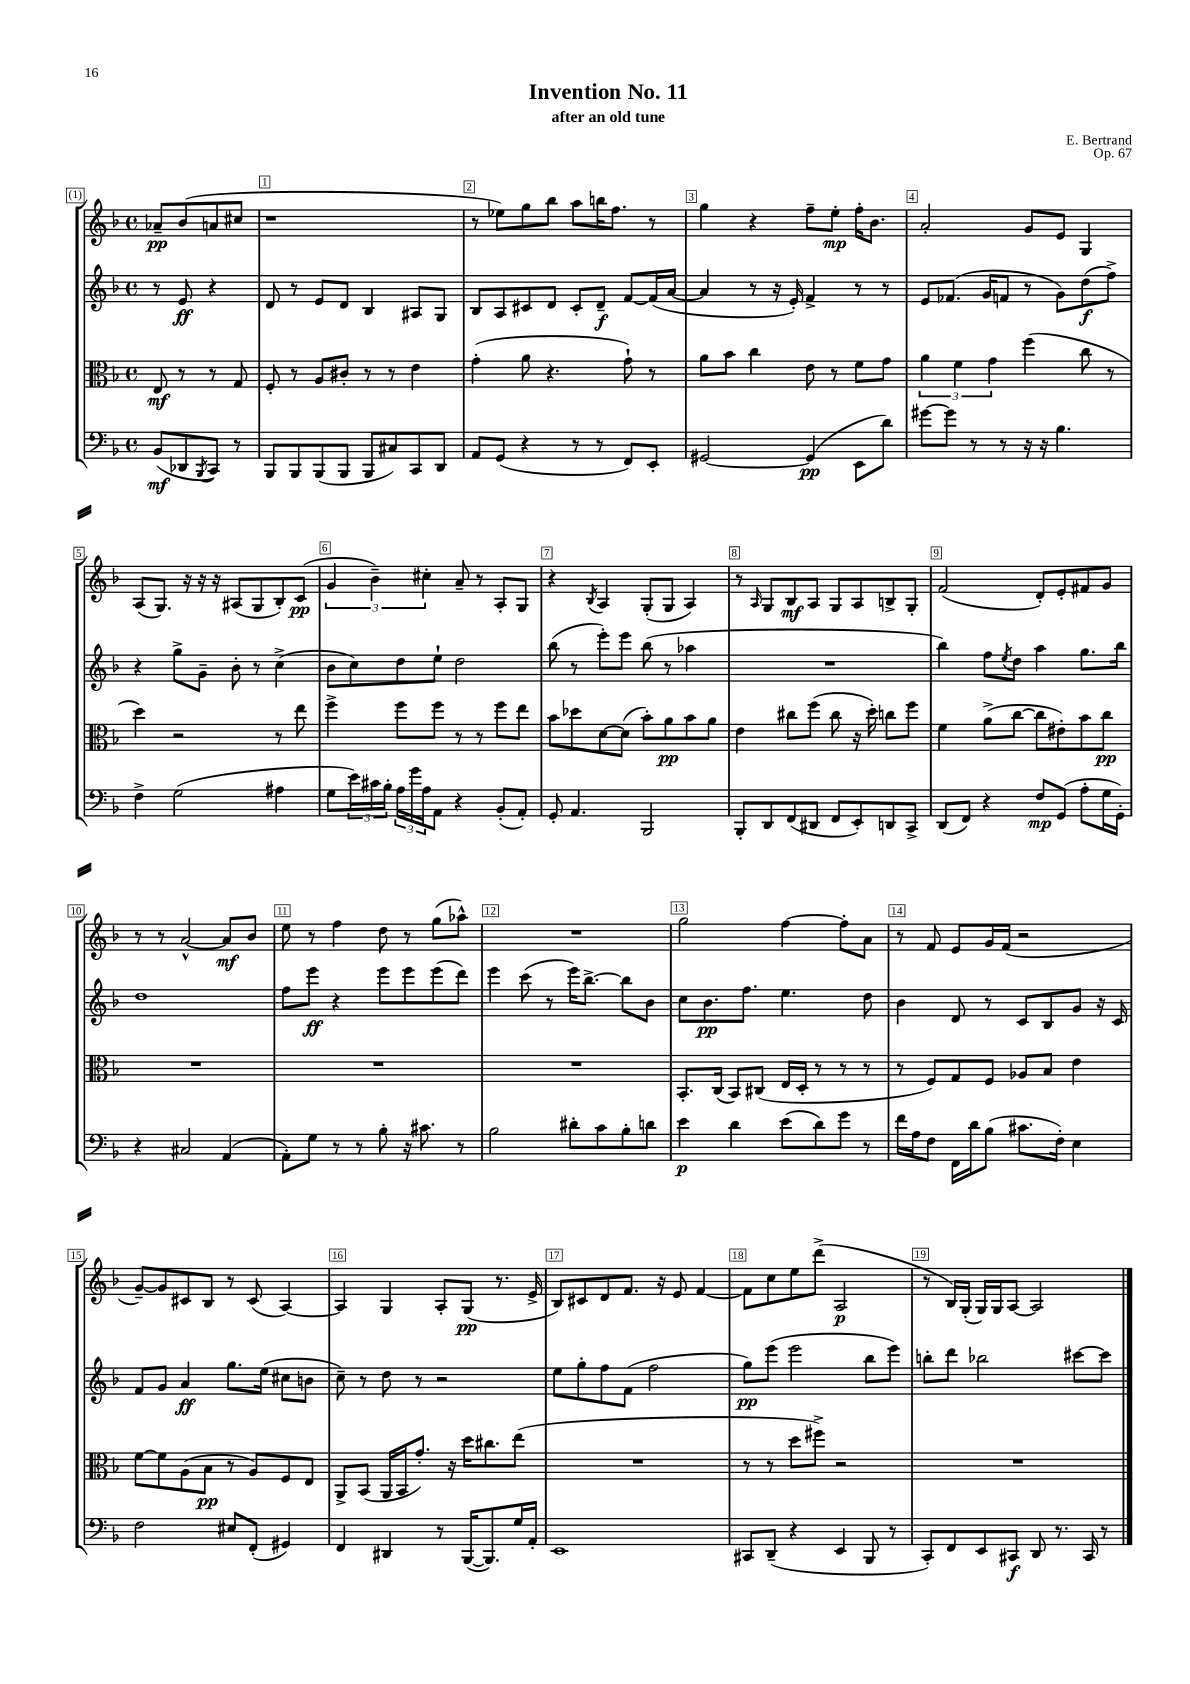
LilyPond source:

\header { title = "Invention No. 11" composer = "E. Bertrand" subtitle = "after an old tune" opus = "Op. 67" }
<<
\new StaffGroup <<
\new Staff = "s0" {
    \clef treble \key f \major \defaultTimeSignature \time 4/4 \partial 2
    aes'8--\pp bes'8( a'8 cis''8 |
    r1 |
    r8 ees''8) g''8 bes''8 a''8 b''16 f''8. r8 |
    g''4 r4 f''8-- e''8-.\mp f''16-. bes'8. |
    a'2-. g'8 e'8 g4 |
    a8( g8.) r16 r16 r16 ais8( g8 bes8-.) c'8\pp( |
    \tuplet 3/2 { g'4 bes'4--) cis''4-. } a'8-- r8 a8-. g8 |
    r4 \acciaccatura { bes8 } a4 g8-.( g8 a4) |
    r8 \grace { a16 } g8 bes8\mf a8 g8 a8 b8-> g8-. |
    f'2( d'8-.) e'8-. fis'8 g'8 |
    r8 r8 a'2~-^ a'8\mf bes'8 |
    e''8 r8 f''4 d''8 r8 g''8( aes''8-^) |
    R1 |
    g''2 f''4~ f''8-. a'8 |
    r8 f'8 e'8 g'16 f'16( r2 |
    g'8~--) g'8 cis'8 bes8 r8 cis'8( a4~) |
    a4 g4 a8-. g8\pp( r8. e'16-> |
    bes8) cis'8 d'8 f'8. r16 e'8 f'4~ |
    f'8 c''8 e''8 d'''8->( a2\p |
    r8 bes16) g16-.( g16) g16 a8~ a2 \bar "|." |
}
\new Staff = "s1" {
    \clef treble \key f \major \defaultTimeSignature \time 4/4 \partial 2
    r8 e'8\ff r4 |
    d'8 r8 e'8 d'8 bes4 ais8 g8 |
    bes8 a8 cis'8 d'8 cis'8-. d'8--\f f'8~ f'16( a'16~ |
    a'4 r8 r16 e'16-.) f'4-> r8 r8 |
    e'8 fes'8.( g'16 f'8 r8 g'8) d''8\f( f''8->) |
    r4 g''8-> g'8-- bes'8-. r8 c''4->( |
    bes'8 c''8) d''8 e''8-! d''2 |
    bes''8( r8 e'''8-.) e'''8 bes''8( r8 aes''4 |
    R1 |
    bes''4) f''8 \acciaccatura { e''8 } d''8 a''4 g''8. bes''16 |
    d''1 |
    f''8 e'''8\ff r4 e'''8 e'''8 e'''8( d'''8) |
    e'''4 c'''8( r8 e'''16) bes''8.~-> bes''8 bes'8 |
    c''8 bes'8.\pp f''8. e''4. d''8 |
    bes'4 d'8 r8 c'8 bes8 g'8 r16 c'16 |
    f'8 g'8 a'4\ff g''8. e''16( cis''8 b'8 |
    c''8--) r8 d''8 r8 r2 |
    e''8 g''8-. f''8 f'8( f''2 |
    g''8\pp) e'''8( e'''2 bes''8 e'''8) |
    b''8-. d'''8 bes''2 cis'''8~ cis'''8 \bar "|." |
}
\new Staff = "s2" {
    \clef alto \key f \major \defaultTimeSignature \time 4/4 \partial 2
    e8\mf r8 r8 g8 |
    f8-. r8 a8 cis'8-. r8 r8 e'4 |
    g'4-.( a'8 r4. g'8-!) r8 |
    a'8 bes'8 c''4 e'8 r8 f'8 g'8 |
    \tuplet 3/2 { a'4 f'4 g'4 } f''4( c''8 r8 |
    d''4) r2 r8 e''8 |
    f''4-> f''8 f''8 r8 r8 f''8 e''8 |
    bes'8 des''8 d'8~ d'8( bes'8-.) a'8\pp bes'8 a'8 |
    e'4 cis''8 f''8( cis''8 r16 d''16-.) c''8 f''8 |
    f'4 a'8->( c''8~ c''8 eis'8-.) bes'8 c''8\pp |
    R1 |
    R1 |
    R1 |
    bes,8.-. c16( bes,8) cis8( e16 d16-. r8 r8 r8 |
    r8 f8) g8 f8 aes8 bes8 e'4 |
    f'8~ f'8 a8( bes8\pp r8 a8) f8 e8 |
    a,8-> bes,8( a,16 bes,16 g'8.-.) r16 d''16 cis''8. e''8( |
    R1 |
    r8 r8 d''8 fis''8->) r2 |
    R1 \bar "|." |
}
\new Staff = "s3" {
    \clef bass \key f \major \defaultTimeSignature \time 4/4 \partial 2
    bes,8\mf( des,8 \acciaccatura { bes,,8 } c,8) r8 |
    bes,,8 bes,,8 bes,,8( bes,,8 bes,,8 cis8) c,8 d,8 |
    a,8 g,8( r4 r8 r8 f,8) e,8-. |
    gis,2~ gis,4\pp( e,8 d'8) |
    gis'8~ gis'8 r8 r8 r16 r16 bes4. |
    f4-> g2( ais4 |
    g8 \tuplet 3/2 { e'16) cis'16 bes16-. } \tuplet 3/2 { a16 g'16 a16 } a,8 r4 bes,8-.( a,8-.) |
    g,8-. a,4. bes,,2 |
    bes,,8-. d,8 f,8( dis,8 f,8 e,8-.) d,8 c,8-> |
    d,8( f,8) r4 f8\mp g,8( a8-. g16 g,16-.) |
    r4 cis2 a,4( |
    a,8-.) g8 r8 r8 bes8-. r16 cis'8. r8 |
    bes2 dis'8-. c'8 bes8-. d'8 |
    e'4\p d'4 e'8( d'8) g'8 r8 |
    f'16 a16 f8 f,16 d'16 bes8( cis'8. f16-.) e4 |
    f2 eis8 f,8-.( gis,4) |
    f,4 dis,4 r8 bes,,16~( bes,,8.) g16 a,16-. |
    e,1 |
    cis,8 d,8--( r4 e,4 bes,,8 r8 |
    c,8-.) f,8 e,8 cis,8\f d,8 r8. cis,16 r8 \bar "|." |
}
>>
>>
\layout { \context { \Score \override BarNumber.break-visibility = ##(#f #t #t) barNumberVisibility = #all-bar-numbers-visible \override BarNumber.stencil = #(make-stencil-boxer 0.1 0.3 ly:text-interface::print) } }
